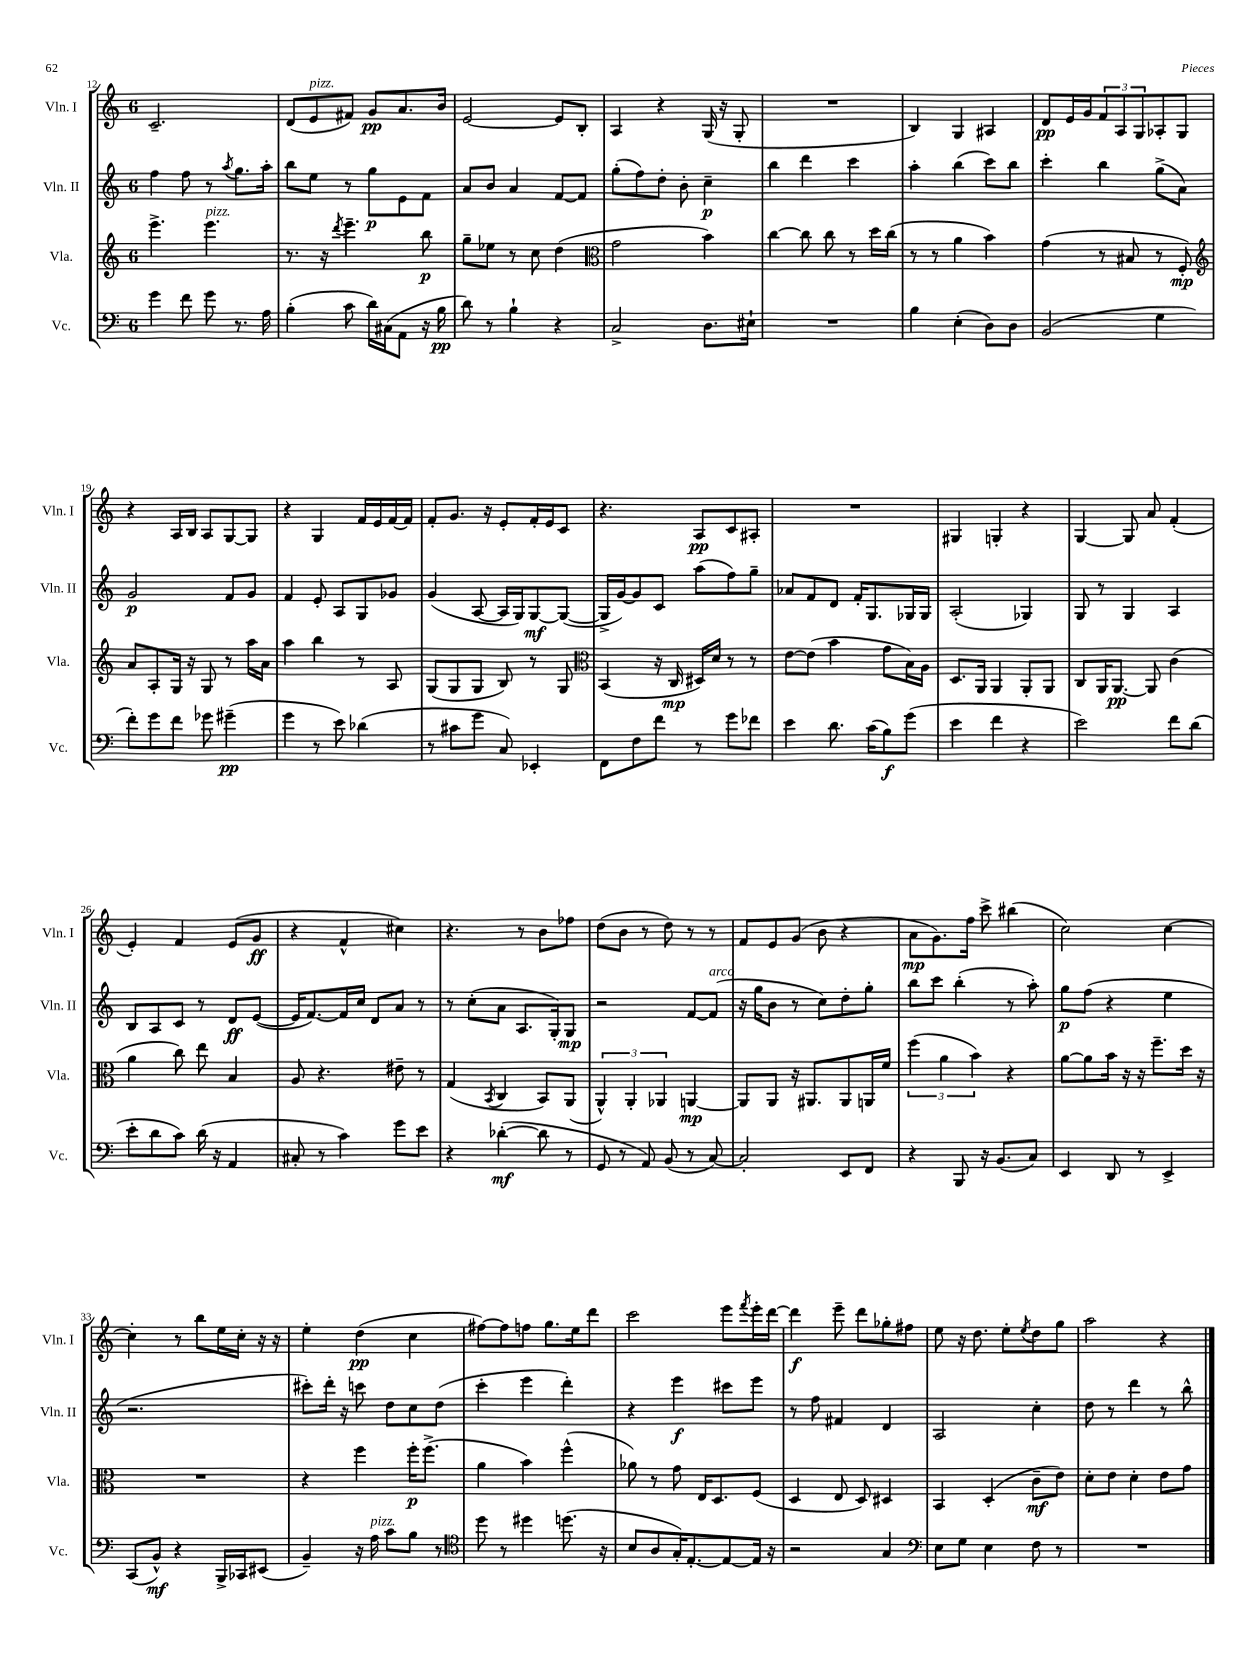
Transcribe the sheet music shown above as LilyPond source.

<<
\new StaffGroup <<
\new Staff = "s0" \with { instrumentName = "Vln. I" shortInstrumentName = "Vln. I" } {
    \clef treble \key c \major \once \override Staff.TimeSignature.style = #'single-digit \time 6/8
    c'2.-- |
    d'8( e'8^\markup { \italic "pizz." } fis'8) g'8\pp a'8. b'16 |
    e'2~ e'8 b8-. |
    a4 r4 g16( r16 g8-. |
    R2. |
    b4) g4 ais4 |
    d'8\pp e'16 g'16 \tuplet 3/2 { f'8 a8 g8 } aes8-. g8 |
    r4 a16 b16 a8 g8~ g8 |
    r4 g4 f'16 e'16 f'16~ f'16 |
    f'8-. g'8. r16 e'8-. f'16-. e'16 c'8 |
    r4. a8\pp c'8 ais8-. |
    R2. |
    gis4 g4-. r4 |
    g4~ g8 a'8 f'4-.( |
    e'4-.) f'4 e'8( g'8\ff |
    r4 f'4-^ cis''4) |
    r4. r8 b'8 fes''8 |
    d''8( b'8 r8 d''8) r8 r8 |
    f'8 e'8 g'8( b'8 r4 |
    a'8\mp g'8.) f''16 c'''8-> bis''4( |
    c''2) c''4~ |
    c''4-. r8 b''8 e''16 c''16-. r16 r16 |
    e''4-. d''4\pp( c''4 |
    fis''8~) fis''8 f''8 g''8. e''16 d'''8 |
    c'''2 e'''8 \acciaccatura { f'''8 } e'''16-. d'''16~ |
    d'''4\f e'''8-- d'''8 ges''8-. fis''8 |
    e''8 r16 d''8. e''8-. \acciaccatura { e''8 } d''8 g''8 |
    a''2 r4 \bar "|." |
}
\new Staff = "s1" \with { instrumentName = "Vln. II" shortInstrumentName = "Vln. II" } {
    \clef treble \key c \major \once \override Staff.TimeSignature.style = #'single-digit \time 6/8
    f''4 f''8 r8 \acciaccatura { a''8 } g''8. a''16-. |
    b''8 e''8 r8 g''8\p e'8 f'8 |
    a'8 b'8 a'4 f'8~ f'8 |
    g''8-.( f''8) d''8-. b'8-. c''4--\p |
    b''4 d'''4 c'''4 |
    a''4-. b''4( c'''8) b''8 |
    c'''4-. b''4 g''8->( a'8) |
    g'2\p f'8 g'8 |
    f'4 e'8-. a8 g8 ges'8 |
    g'4( a8~ a16 g16) g8~\mf g8~( |
    g16-> g'16~) g'8 c'8 a''8( f''8) g''8-- |
    aes'8 f'8 d'8 f'16-. g8. ges16 ges16 |
    a2-.( ges4) |
    g8 r8 g4 a4 |
    b8 a8 c'8 r8 d'8\ff e'8~( |
    e'16 f'8.~) f'16 c''16 d'8 a'8 r8 |
    r8 c''8-.( a'8 a8. g16-.) g8\mp |
    r2 f'8~ f'8^\markup { \italic "arco" }( |
    r16 g''16 b'8 r8 c''8) d''8-. g''8-. |
    b''8 c'''8 b''4-.( r8 a''8-.) |
    g''8\p f''8( r4 e''4 |
    r2. |
    cis'''8-.) d'''16-. r16 c'''8 d''8 c''8 d''8( |
    c'''4-. e'''4 d'''4-.) |
    r4 e'''4\f cis'''8 e'''8 |
    r8 f''8 fis'4 d'4 |
    a2 c''4-. |
    d''8 r8 d'''4 r8 b''8-^ \bar "|." |
}
\new Staff = "s2" \with { instrumentName = "Vla." shortInstrumentName = "Vla." } {
    \clef treble \key c \major \once \override Staff.TimeSignature.style = #'single-digit \time 6/8
    e'''4.-> e'''4.^\markup { \italic "pizz." } |
    r8. r16 \acciaccatura { d'''8 } e'''4.-- b''8\p |
    g''8-- ees''8 r8 c''8 d''4( |
    \clef alto g'2 b'4) |
    c''4~ c''8 c''8 r8 d''16 c''16( |
    r8 r8 a'4 b'4) |
    g'4( r8 bis8 r8 f8-.\mp) |
    \clef treble a'8 a8-. g16 r16 g8 r8 a''16 a'16 |
    a''4 b''4 r8 a8 |
    g8( g8 g8 b8) r8 g8 |
    \clef alto b,4( r16 c16\mp dis16) d'16 r8 r8 |
    e'8~ e'8( b'4 g'8 b16) a16 |
    d8. a,16 a,4 a,8-. a,8 |
    c8 a,16 a,8.~\pp a,8 c'4( |
    a'4 c''8) e''8 b4 |
    a8 r4. eis'8-- r8 |
    g4( \acciaccatura { b,8 } c4 b,8) a,8( |
    \tuplet 3/2 { a,4-^) a,4-. aes,4 } a,4~\mp |
    a,8 a,8 r16 ais,8. ais,8 a,16 f'16 |
    \tuplet 3/2 { f''4( a'4 b'4) } r4 |
    a'8~ a'8 b'16 r16 r16 f''8.-- d''16 r16 |
    R2. |
    r4 f''4 f''16-.\p f''8.->( |
    a'4 b'4) f''4-^( |
    aes'8) r8 g'8 e16 d8. f8( |
    d4 e8 d8) dis4 |
    b,4 d4-.( c'8--\mf e'8) |
    d'8-. e'8 d'4-. e'8 g'8 \bar "|." |
}
\new Staff = "s3" \with { instrumentName = "Vc." shortInstrumentName = "Vc." } {
    \clef bass \key c \major \once \override Staff.TimeSignature.style = #'single-digit \time 6/8
    g'4 f'8 g'8 r8. a16 |
    b4-.( c'8 d'16) cis16( a,8 r16 b16\pp |
    d'8) r8 b4-! r4 |
    c2-> d8. eis16-! |
    R2. |
    b4 e4-.( d8) d8 |
    b,2( g4 |
    f'8-.) g'8 f'8 ges'8 gis'4--\pp( |
    g'4 r8 e'8) des'4( |
    r8 cis'8 g'8 c8) ees,4-. |
    f,8 f8 f'8 r8 g'8 fes'8 |
    e'4 d'8. c'16( b8\f) g'8( |
    e'4 f'4 r4 |
    e'2) f'8 d'8( |
    e'8-. d'8 c'8) d'16( r16 a,4 |
    cis8-. r8 c'4) g'8 e'8 |
    r4 des'4~-.\mf( des'8 r8 |
    g,8 r8 a,8) b,8( r8 c8~) |
    c2-. e,8 f,8 |
    r4 b,,8 r16 b,8.( c8) |
    e,4 d,8 r8 e,4-> |
    c,8( b,8-^\mf) r4 b,,16-> ces,16 eis,8( |
    b,4--) r16 a16^\markup { \italic "pizz." } c'8 b8 r8 |
    \clef tenor d''8 r8 dis''4 d''8.( r16 |
    b8 a8 g16-.) e8.~-. e8~ e16 r16 |
    r2 g4 |
    \clef bass e8 g8 e4 f8 r8 |
    R2. \bar "|." |
}
>>
>>
\layout { \context { \Score currentBarNumber = #12 } }
